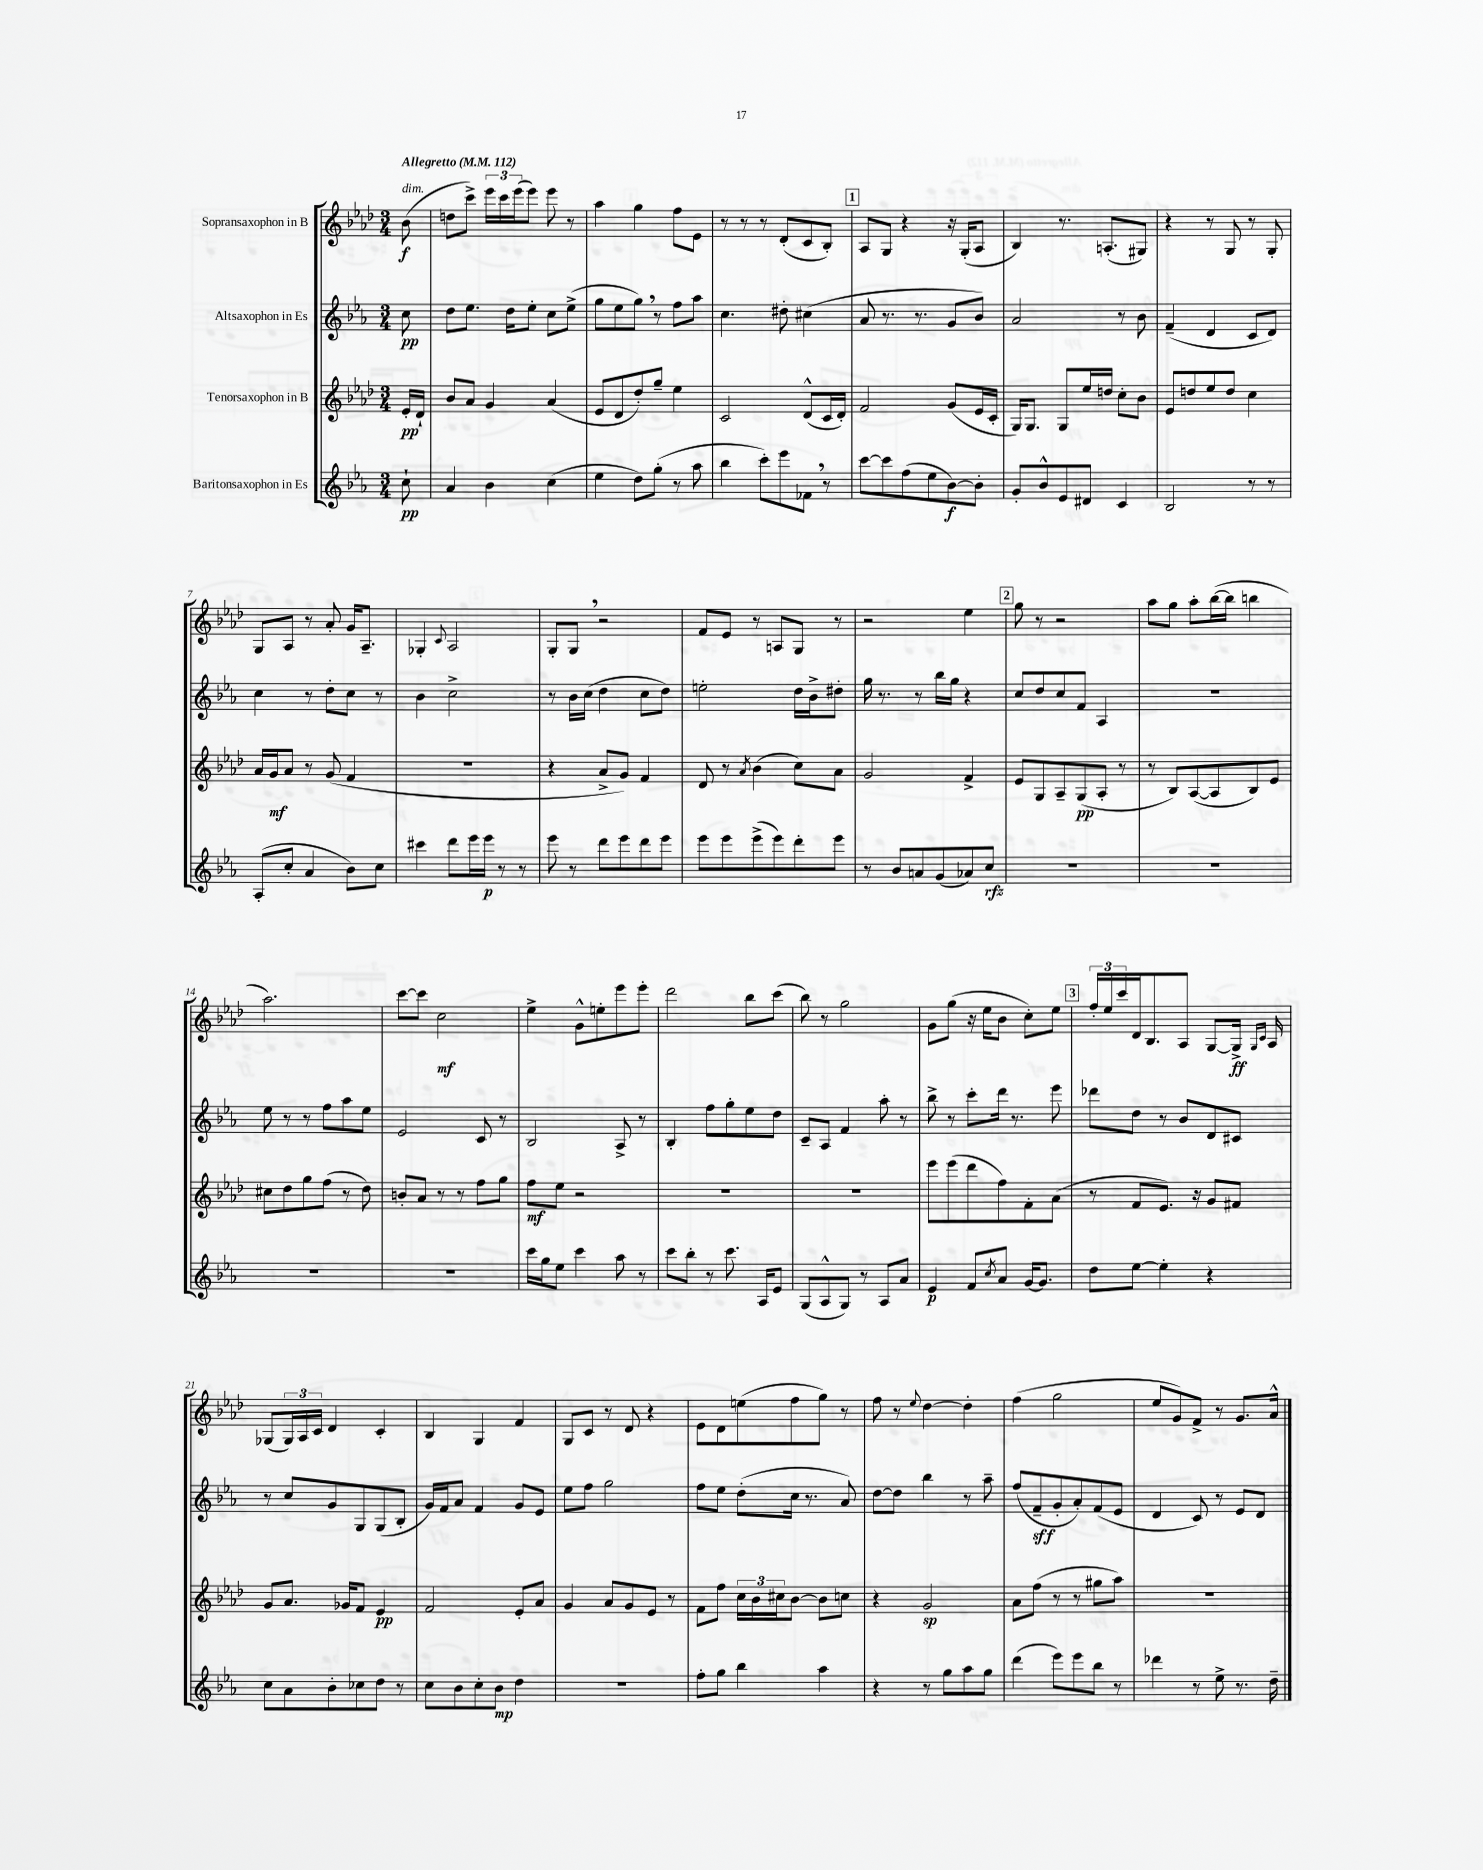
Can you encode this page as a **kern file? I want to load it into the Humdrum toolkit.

**kern	**kern	**kern	**kern
*staff4	*staff3	*staff2	*staff1
*clefG2	*clefG2	*clefG2	*clefG2
*k[b-e-a-]	*k[b-e-a-d-]	*k[b-e-a-]	*k[b-e-a-d-]
*M3/4	*M3/4	*M3/4	*M3/4
*MM112	*MM112	*MM112	*MM112
8cc`	16e-'	8cc	(8b-
.	16d-`	.	.
=	=	=	=
4a-	8b-	8dd	8dd
.	8a-	8.ee-	8ccc^)
4b-	4g	.	24eee-
.	.	.	24ccc
.	.	16dd	.
.	.	.	(24eee-
.	.	8ee-'	8eee-)
(4cc	(4a-	8cc	8eee-
.	.	(8ee-^	8r
=	=	=	=
4ee-	8e-	8gg	4aa-
.	8d-	8ee-	.
8dd)	8dd-')	8gg)	4gg
(8gg'	8gg~	8r	.
8r	4ee-	8ff	8ff
8aa-	.	8aa-	8e-
=	=	=	=
4bb-	2c	4.cc	8r
.	.	.	8r
8ccc')	.	.	8r
8eee-	.	8dd#'	(8d-'
8f-	(8d-^^	(4cc#	8c
8r	16c	.	8B-')
.	16d-')	.	.
=	=	=	=
[8ccc	2f	8a-	8A-
8ccc]	.	8.r	8G
(8ff	.	.	4r
.	.	8.r	.
8ee-	.	.	.
[8b-)	(8g	8g	16r
.	.	.	(16G'
8b-']	16e-	8b-)	8A-
.	16c'	.	.
=	=	=	=
8g'	16G)	2a-	4B-)
.	8.G	.	.
8b-^^	.	.	.
8e-	8G	.	8.r
8d#	16ee-	.	.
.	16dd	.	(8.A'
4c	8cc'	8r	.
.	8b-	8b-	8G#)
=	=	=	=
2B-	8e-	(4f~	4r
.	8dd	.	.
.	8ee-	4d	8r
.	8dd	.	8G
8r	4cc	8c	8r
8r	.	8d)	8G'
=	=	=	=
(8A-'	16a-	4cc	8G
.	16g	.	.
8cc'	8a-	.	8A-
4a-	8r	8r	8r
.	(8g	8dd'	8a-'
8b-)	4f	8cc	16g
.	.	.	8.A-~
8cc	.	8r	.
=	=	=	=
4ccc#	2.r	4b-	4G-'
.	.	.	8qqc
8ddd	.	2cc^	2A-
16eee-	.	.	.
16eee-	.	.	.
8r	.	.	.
8r	.	.	.
=	=	=	=
8eee-	4r	8r	8G'
8r	.	16b-	8G
.	.	(16cc	.
8ddd	8a-^	4dd	2r
8eee-	8g)	.	.
8ddd	4f	8cc	.
8eee-	.	8dd)	.
=	=	=	=
8eee-	8d-	2ee'	8f
8eee-	8r	.	8e-
.	8qa-	.	.
(8eee-^	(4b-	.	8r
8eee-)	.	.	8A
8ddd'	8cc)	16dd	8G
.	.	16b-^	.
8eee-	8a-	8dd#'	8r
=	=	=	=
8r	2g	16gg	2r
.	.	8.r	.
8b-	.	.	.
8a	.	8r	.
(8g	.	16bb-	.
.	.	16gg	.
8a-)	4f^	4r	4ee-
8cc	.	.	.
=	=	=	=
2.r	8e-	8cc	8gg
.	8G	8dd	8r
.	8A-~	8cc	2r
.	(8G	8f	.
.	8A-'	4A-	.
.	8r	.	.
=	=	=	=
2.r	8r	2.r	8aa-
.	8B-)	.	8gg
.	([8A-	.	8aa-'
.	8A-]	.	([16bb-
.	.	.	16bb-]
.	8B-)	.	4bb
.	8e-	.	.
=	=	=	=
2.r	8cc#	8ee-	2.aa-)
.	8dd-	8r	.
.	8gg	8r	.
.	(8ff	8ff	.
.	8r	8aa-	.
.	8dd-)	8ee-	.
=	=	=	=
2.r	8b'	2e-	[8ccc
.	8a-	.	8ccc]
.	8r	.	2cc
.	8r	.	.
.	8ff	8c	.
.	8gg	8r	.
=	=	=	=
16ccc	8ff	2B-	4ee-^
16gg	.	.	.
8ee-	8ee-	.	.
4ccc	2r	.	8g^^
.	.	.	8ee'
8aa-	.	8A-^	8eee-
8r	.	8r	8eee-'
=	=	=	=
8ccc	2.r	4B-'	2ddd-
8bb-'	.	.	.
8r	.	8ff	.
8.ccc	.	8gg'	.
.	.	8ee-	8bb-
16A-	.	.	.
8e-	.	8dd	(8ccc
=	=	=	=
(8G	2.r	8c~	8bb-)
8A-^^	.	8A-	8r
8G)	.	4f	2gg
8r	.	.	.
8A-	.	8aa-'	.
8a-	.	8r	.
=	=	=	=
4e-	8eee-	8bb-^	8g
.	(8eee-	8r	(8gg
8f	8ddd-	8ccc'	16r
.	.	.	16ee-
8qcc	.	.	.
8a-	8ff)	16ddd	8b-
.	.	8.r	.
[16g	8f'	.	8cc')
8.g]	.	.	.
.	(8a-	8eee-	8ee-
=	=	=	=
8dd	8r	8ddd-	24ff'
.	.	.	24ee-
.	.	.	24ccc
[8ee-	8f	8dd	16d-
.	.	.	8.B-
4ee-']	8.e-)	8r	.
.	.	8b-	8A-
.	16r	.	.
4r	8g	8d	[8G
.	8f#	8c#	16G^]
.	.	.	16qqG
.	.	.	16qqc
.	.	.	16A-
=	=	=	=
8cc	8g	8r	(8G-
8a-	8.a-	8cc	24G-)
.	.	.	24A-
.	.	.	24c
8b-'	.	8g	4d-
.	16g-	.	.
8cc-	8f	8G	.
8dd	4e-	(8G	4c'
8r	.	8B-'	.
=	=	=	=
8cc	2f	16g)	4B-
.	.	16f	.
8b-	.	8a-	.
8cc'	.	4f	4G
8b-	.	.	.
4dd	8e-'	8g	4f
.	8a-	8e-	.
=	=	=	=
2.r	4g	8ee-	8G
.	.	8ff	8c
.	8a-	2gg	8r
.	8g	.	8d-
.	8e-	.	4r
.	8r	.	.
=	=	=	=
8ff'	8f	8ff	8e-
8gg	8ff	8ee-	8d-
4bb-	24cc	(8dd'	(8ee
.	24b-	.	.
.	24cc#	.	.
.	[8b-	16cc	8ff
.	.	8.r	.
4aa-	8b-]	.	8gg)
.	8cc	8a-)	8r
=	=	=	=
4r	4r	[8dd	8ff
.	.	8dd]	8r
.	.	.	8qqee-
8r	2g	4bb-	[4dd-
8gg	.	.	.
8aa-	.	8r	4dd-']
8gg	.	8aa-~	.
=	=	=	=
(4ddd	8a-	(8ff	(4ff
.	(8ff	8f~	.
8eee-)	8r	8g'	2gg
8eee-	8r	8a-')	.
8bb-	8gg#	(8f	.
8r	8aa-)	8e-	.
=	=	=	=
4ddd-	2.r	4d	8ee-
.	.	.	8g)
8r	.	8c)	8f^
8ee-^	.	8r	8r
8.r	.	8e-	8.g
.	.	8d	.
16dd~	.	.	16a-^^
==	==	==	==
*-	*-	*-	*-
